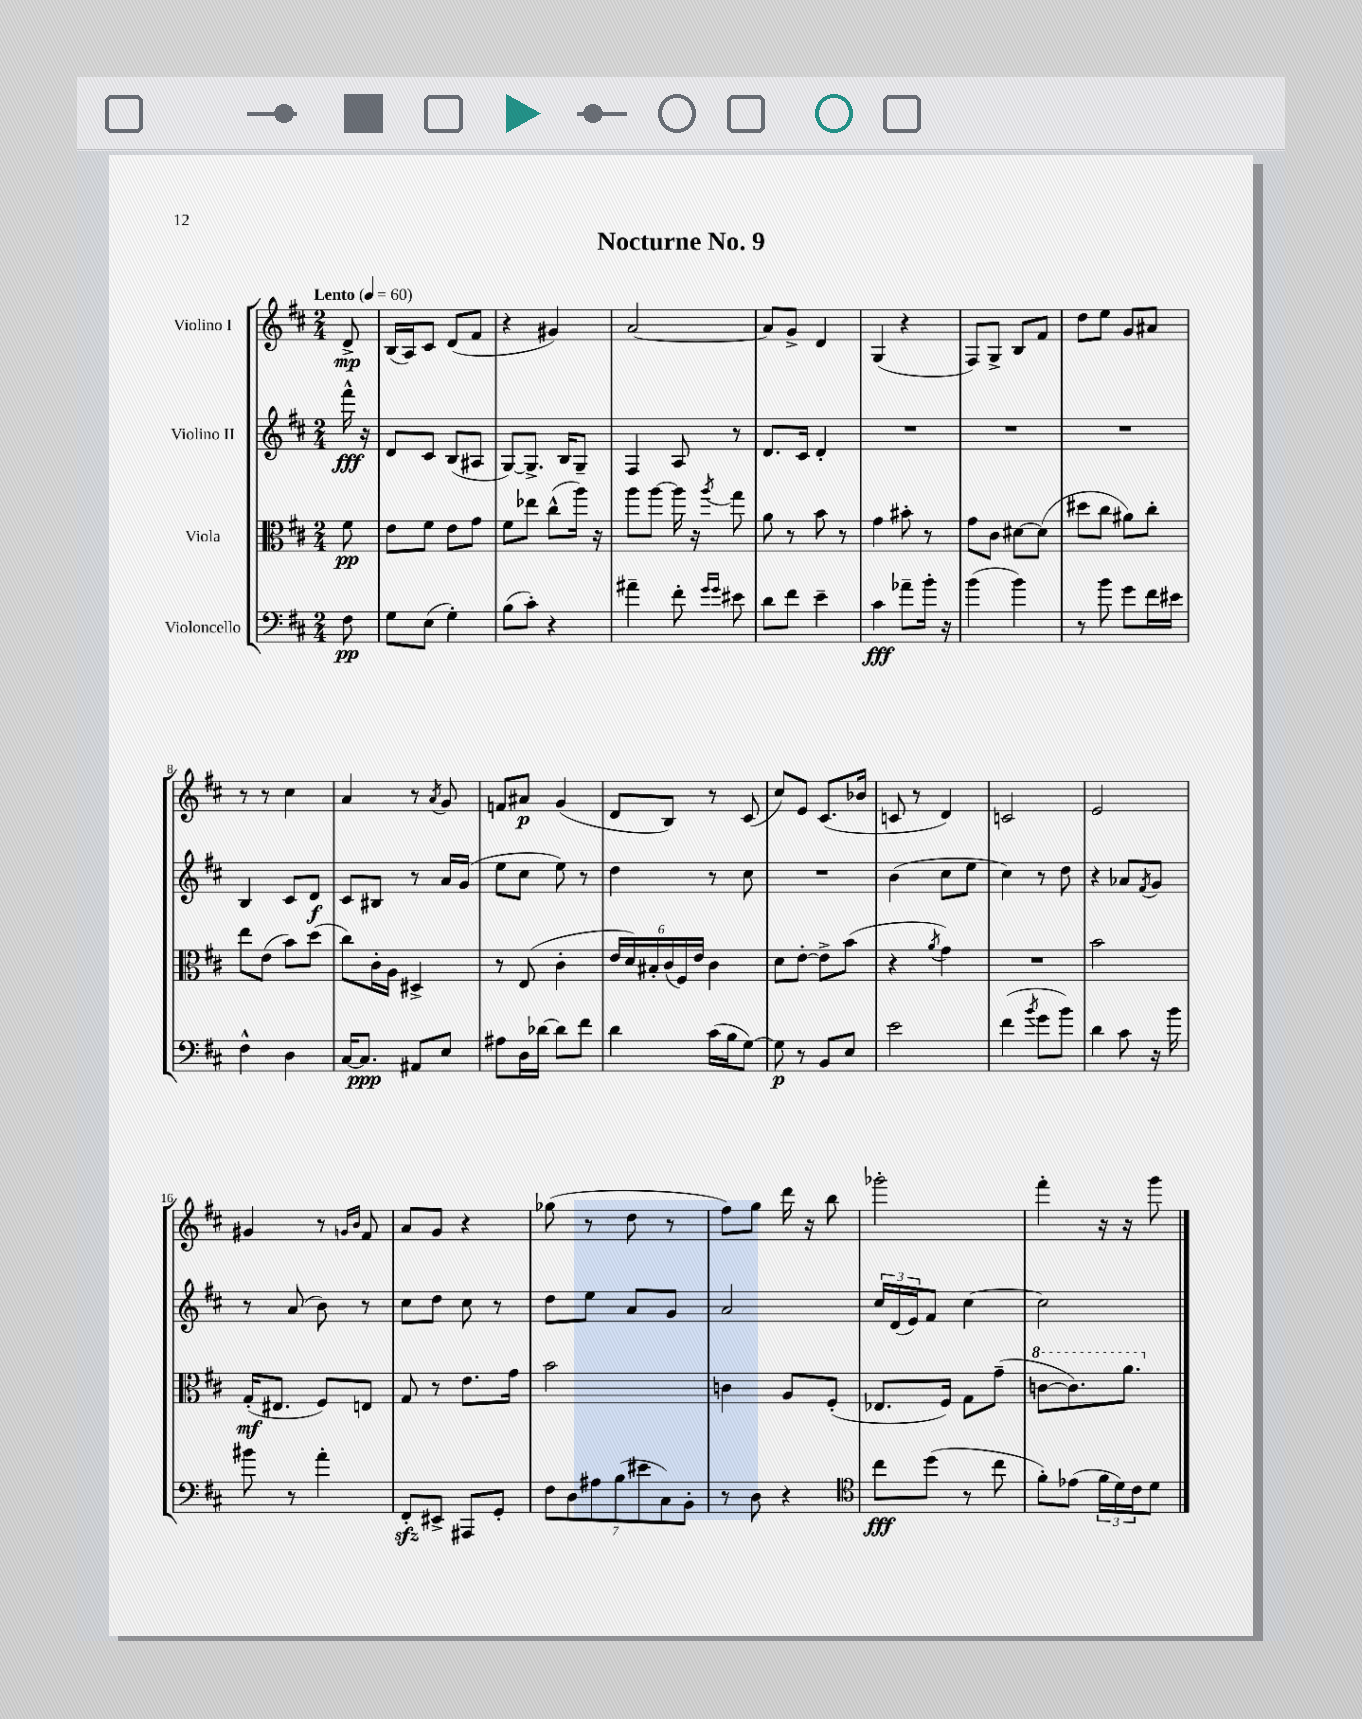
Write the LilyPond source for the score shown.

\header { title = "Nocturne No. 9" }
<<
\new StaffGroup <<
\new Staff = "s0" \with { instrumentName = "Violino I" } {
    \clef treble \key d \major \numericTimeSignature \time 2/4 \partial 8 \tempo "Lento" 4 = 60
    d'8->\mp |
    b16( a16) cis'8 d'8( fis'8 |
    r4 gis'4) |
    a'2~ |
    a'8 g'8-> d'4 |
    g4( r4 |
    fis8) g8-> b8 fis'8 |
    d''8 e''8 g'8 ais'8 |
    r8 r8 cis''4 |
    a'4 r8 \acciaccatura { a'8 } g'8 |
    f'8 ais'8\p g'4( |
    d'8 b8) r8 cis'8( |
    cis''8) e'8 cis'8.( bes'16 |
    c'8 r8 d'4) |
    c'2 |
    e'2 |
    gis'4 r8 \grace { g'16 b'16 } fis'8 |
    a'8 g'8 r4 |
    ges''8( r8 d''8 r8 |
    fis''8) g''8 d'''16 r16 b''8 |
    ges'''2-. |
    fis'''4-. r16 r16 g'''8 \bar "|." |
}
\new Staff = "s1" \with { instrumentName = "Violino II" } {
    \clef treble \key d \major \numericTimeSignature \time 2/4 \partial 8
    fis'''16-^\fff r16 |
    d'8 cis'8 b8( ais8 |
    g8~) g8.-> b16 g8-- |
    fis4 a8 r8 |
    d'8. cis'16 d'4-. |
    R2 |
    R2 |
    R2 |
    b4 cis'8 d'8\f |
    cis'8 bis8 r8 a'16 g'16( |
    e''8 cis''8 e''8) r8 |
    d''4 r8 cis''8 |
    R2 |
    b'4( cis''8 e''8 |
    cis''4) r8 d''8 |
    r4 aes'8 \acciaccatura { fis'8 } g'8 |
    r8 a'8( b'8) r8 |
    cis''8 d''8 cis''8 r8 |
    d''8 e''8 a'8 g'8 |
    a'2 |
    \tuplet 3/2 { cis''16 d'16( e'16) } fis'8 cis''4~ |
    cis''2 \bar "|." |
}
\new Staff = "s2" \with { instrumentName = "Viola" } {
    \clef alto \key d \major \numericTimeSignature \time 2/4 \partial 8
    fis'8\pp |
    e'8 fis'8 e'8 g'8 |
    fis'8 ees''8 cis''8-^( a''16) r16 |
    a''8 a''8~ a''16 r16 \acciaccatura { a''8 } g''8 |
    a'8 r8 b'8 r8 |
    g'4 bis'8-. r8 |
    g'8 cis'8 dis'8~ dis'8( |
    dis''8 cis''8 ais'8) cis''8-. |
    e''8 e'8( b'8) d''8( |
    cis''8) cis'16-. a16 dis4-> |
    r8 e8( cis'4-. |
    \tuplet 6/4 { e'16 d'16) bis16-. cis'16( fis16) e'16 } cis'4 |
    d'8 e'8~-. e'8-> b'8( |
    r4 \acciaccatura { a'8 } g'4) |
    R2 |
    b'2 |
    g16-.\mf( eis8. fis8) e8 |
    g8 r8 e'8. g'16 |
    b'2 |
    c'4 a8 fis8-.( |
    ees8. fis16) g8 g'8--( |
    \ottava #1 c''8~ c''8.) a''8. \ottava #0 \bar "|." |
}
\new Staff = "s3" \with { instrumentName = "Violoncello" } {
    \clef bass \key d \major \numericTimeSignature \time 2/4 \partial 8
    fis8\pp |
    g8 e8( g4-.) |
    b8( cis'8-.) r4 |
    ais'4-- fis'8-. \grace { g'16 g'16 } eis'8 |
    d'8 fis'8 e'4-- |
    cis'4\fff aes'8-- b'16-. r16 |
    b'4( b'4) |
    r8 b'8 g'8 fis'16 eis'16 |
    fis4-^ d4 |
    cis16~ cis8.\ppp ais,8 e8 |
    ais8 d16 des'16~ des'8 fis'8 |
    d'4 cis'16( b16 g8~) |
    g8\p r8 b,8 e8 |
    e'2 |
    fis'4( \acciaccatura { b'8 } g'8 b'8) |
    d'4 cis'8 r16 b'16 |
    bis'8 r8 a'4-. |
    fis,8-.\sfz eis,8-> ais,,8 g,8-. |
    \tuplet 7/4 { fis8 d8 ais8 b8( eis'8 cis8) b,8-. } |
    r8 d8 r4 |
    \clef tenor cis''8\fff d''8( r8 cis''8 |
    fis'8-.) ees'8( \tuplet 3/2 { fis'16 d'16) cis'16 } d'8 \bar "|." |
}
>>
>>
